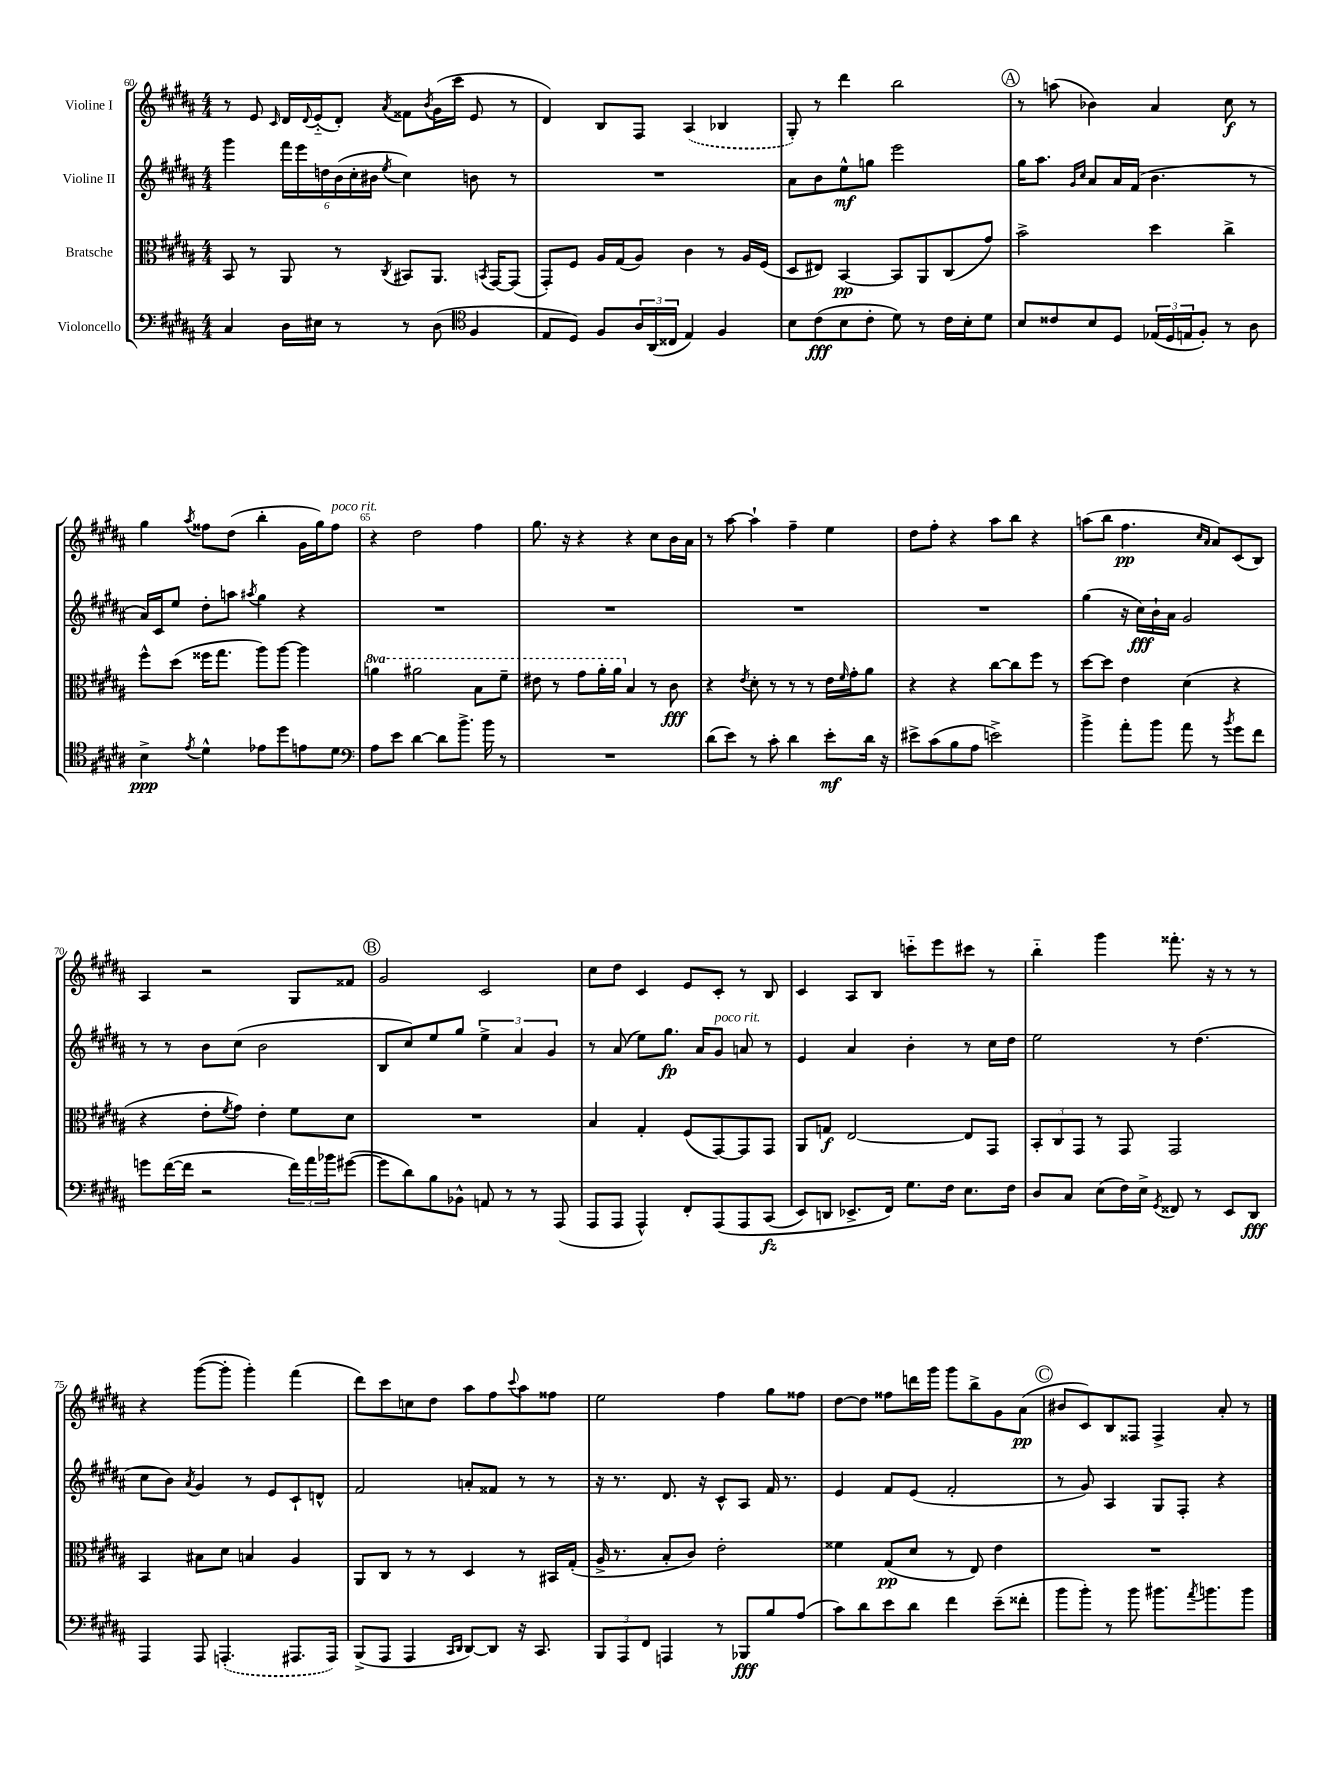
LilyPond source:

<<
\new StaffGroup <<
\new Staff = "s0" \with { instrumentName = "Violine I" } {
    \clef treble \key b \major \numericTimeSignature \time 4/4
    r8 e'8 \grace { cis'16 } dis'16 \appoggiatura { dis'8 } e'16-_( dis'8-.) \acciaccatura { ais'8 } fisis'8 \acciaccatura { b'8 } gis'16( cis'''16 e'8 r8 |
    dis'4) b8 fis8 \once \slurDashed ais4( bes4 |
    gis8-.) r8 dis'''4 b''2 |
    \mark \markup { \circle "A" } r8 a''8( bes'4) ais'4 cis''8\f r8 |
    gis''4 \acciaccatura { ais''8 } fisis''8 dis''8( b''4-. gis'16 gis''16) fisis''8^\markup { \italic "poco rit." } |
    r4 dis''2 fis''4 |
    gis''8. r16 r4 r4 cis''8 b'16 ais'16 |
    r8 ais''8~ ais''4-! fis''4-- e''4 |
    dis''8 fis''8-. r4 ais''8 b''8 r4 |
    a''8( b''8 fis''4.\pp \grace { cis''16 ais'16 } ais'8) cis'8( b8) |
    ais4 r2 gis8 fisis'8 |
    \mark \markup { \circle "B" } gis'2 cis'2 |
    cis''8 dis''8 cis'4 e'8 cis'8-. r8 b8 |
    cis'4 ais8 b8 c'''8-_ e'''8 cis'''8 r8 |
    b''4-_ gis'''4 fisis'''8.-. r16 r8 r8 |
    r4 gis'''8~( gis'''8-. gis'''4-.) fis'''4( |
    dis'''8) cis'''8 c''8 dis''8 ais''8 fis''8 \appoggiatura { cis'''8 } ais''8 fisis''8 |
    e''2 fis''4 gis''8 fisis''8 |
    dis''8~ dis''8 fisis''8 d'''16 gis'''16 gis'''8 b''8-> gis'8 ais'8\pp( |
    \mark \markup { \circle "C" } bis'8 cis'8) b8 fisis8 fisis4-> ais'8-. r8 \bar "|." |
}
\new Staff = "s1" \with { instrumentName = "Violine II" } {
    \clef treble \key b \major \numericTimeSignature \time 4/4
    gis'''4 \tuplet 6/4 { fis'''16 e'''16 d''16 b'16( cis''16-. bis'16 } \acciaccatura { e''8 } cis''4) b'8 r8 |
    R1 |
    ais'8 b'8 e''8-^\mf g''8 e'''2 |
    \mark \markup { \circle "A" } gis''16 ais''8. \grace { gis'16 cis''16 } ais'8 ais'16 fis'16( b'4. r8 |
    ais'16) cis'16 e''8 dis''8-. a''8 \acciaccatura { ais''8 } gis''4 r4 |
    R1 |
    R1 |
    R1 |
    R1 |
    gis''4( r16 cis''16\fff) b'16-! ais'16 gis'2 |
    r8 r8 b'8 cis''8( b'2 |
    \mark \markup { \circle "B" } b8 cis''8) e''8 gis''8 \tuplet 3/2 { e''4-> ais'4 gis'4 } |
    r8 ais'8( e''8) gis''8.\fp ais'16 gis'8^\markup { \italic "poco rit." } a'8 r8 |
    e'4 ais'4 b'4-. r8 cis''16 dis''16 |
    e''2 r8 dis''4.( |
    cis''8 b'8) \acciaccatura { ais'8 } gis'4 r8 e'8 cis'8-! d'8-^ |
    fis'2 a'8-. fisis'8 r8 r8 |
    r16 r8. dis'8. r16 cis'8-^ ais8 fis'16 r8. |
    e'4 fis'8 e'8( fis'2-. |
    \mark \markup { \circle "C" } r8 gis'8) ais4 gis8 fis8-. r4 \bar "|." |
}
\new Staff = "s2" \with { instrumentName = "Bratsche" } {
    \clef alto \key b \major \numericTimeSignature \time 4/4 \set Staff.ottavationMarkups = #ottavation-simple-ordinals
    b,8 r8 ais,8 r8 \acciaccatura { cis8 } bis,8 ais,8. \acciaccatura { b,8 } gis,16~ gis,8( |
    gis,8-.) fis8 ais16 gis16( ais8) cis'4 r8 ais16 fis16( |
    dis8 eis8) b,4~\pp b,8 ais,8 cis8( gis'8) |
    \mark \markup { \circle "A" } b'2-> dis''4 cis''4-> |
    fis''8-^ dis''8( fisis''16 gis''8. ais''8) ais''8~ ais''4 |
    \ottava #1 a''4 ais''2 b'8 fis''8-- |
    eis''8 r8 gis''8 ais''16-. ais''16 \ottava #0 b4 r8 cis'8\fff |
    r4 \acciaccatura { e'8 } dis'8-. r8 r8 r8 e'16 \grace { fis'16 } gis'16-. ais'8 |
    r4 r4 cis''8~ cis''8 fis''8 r8 |
    dis''8~ dis''8 e'4 dis'4( r4 |
    r4 e'8-. \acciaccatura { fis'8 } gis'8) e'4-. fis'8 dis'8 |
    \mark \markup { \circle "B" } R1 |
    b4 gis4-. fis8( gis,8~) gis,8 gis,8 |
    ais,8 g8\f e2~ e8 gis,8 |
    \tuplet 3/2 { b,8-. cis8 gis,8 } r8 gis,8 gis,2 |
    b,4 bis8 dis'8 b4 ais4 |
    ais,8 cis8 r8 r8 dis4 r8 bis,16 gis16-.( |
    ais16-> r8. b8-. cis'8) e'2-. |
    fisis'4 gis8\pp( dis'8 r8 e8) e'4 |
    \mark \markup { \circle "C" } R1 \bar "|." |
}
\new Staff = "s3" \with { instrumentName = "Violoncello" } {
    \clef bass \key b \major \numericTimeSignature \time 4/4
    cis4 dis16 eis16 r8 r8 dis8( \clef tenor fis4 |
    e8 dis8) fis8 \tuplet 3/2 { ais16 ais,16( cisis16 } e4) fis4 |
    b8 cis'8\fff( b8 cis'8-. dis'8) r8 cis'16 b16-. dis'8 |
    \mark \markup { \circle "A" } b8 cisis'8 b8 dis8 \tuplet 3/2 { ees16( dis16 e16 } fis8-.) r8 ais8 |
    b4->\ppp \acciaccatura { e'8 } dis'4-^ ees'8 dis''8 e'8 dis'8 |
    \clef bass ais8 e'8 dis'4~ dis'8 b'8.-> b'16 r8 |
    R1 |
    dis'8( e'8) r8 cis'8-. dis'4 e'8-.\mf dis'16 r16 |
    eis'8-> cis'8( b8 ais8 e'2->) |
    b'4-> ais'8-. b'8 ais'8 r8 \acciaccatura { b'8 } gis'8 fis'8 |
    g'8 fis'16~( fis'16 r2 \tuplet 3/2 { fis'16) ais'16 bes'16 } gis'8~( |
    \mark \markup { \circle "B" } gis'8 dis'8) b8 bes,8-^ a,8 r8 r8 ais,,8( |
    ais,,8 ais,,8 ais,,4-^) fis,8-. ais,,8\( ais,,8 cis,8\fz( |
    e,8) d,8 ees,8.-> fis,16\) gis8. fis16 e8. fis16 |
    dis8 cis8 e8( fis16) e16-> \acciaccatura { gis,8 } fisis,8 r8 e,8 dis,8\fff |
    ais,,4 ais,,8 \once \slurDashed a,,4.-.( ais,,8. ais,,16) |
    b,,8->( ais,,8 ais,,4 \grace { cis,16 dis,16 } dis,8~) dis,8 r16 cis,8. |
    \tuplet 3/2 { b,,8 ais,,8 fis,8 } a,,4 r8 bes,,8\fff b8 ais8( |
    cis'8) dis'8 e'8 dis'8 fis'4 e'8--( fisis'8-. |
    \mark \markup { \circle "C" } b'8 b'8-.) r8 b'8 bis'8. \acciaccatura { ais'8 } b'8. b'8 \bar "|." |
}
>>
>>
\layout { \context { \Score currentBarNumber = #60 \override BarNumber.break-visibility = ##(#f #t #t) barNumberVisibility = #(every-nth-bar-number-visible 5) } }
